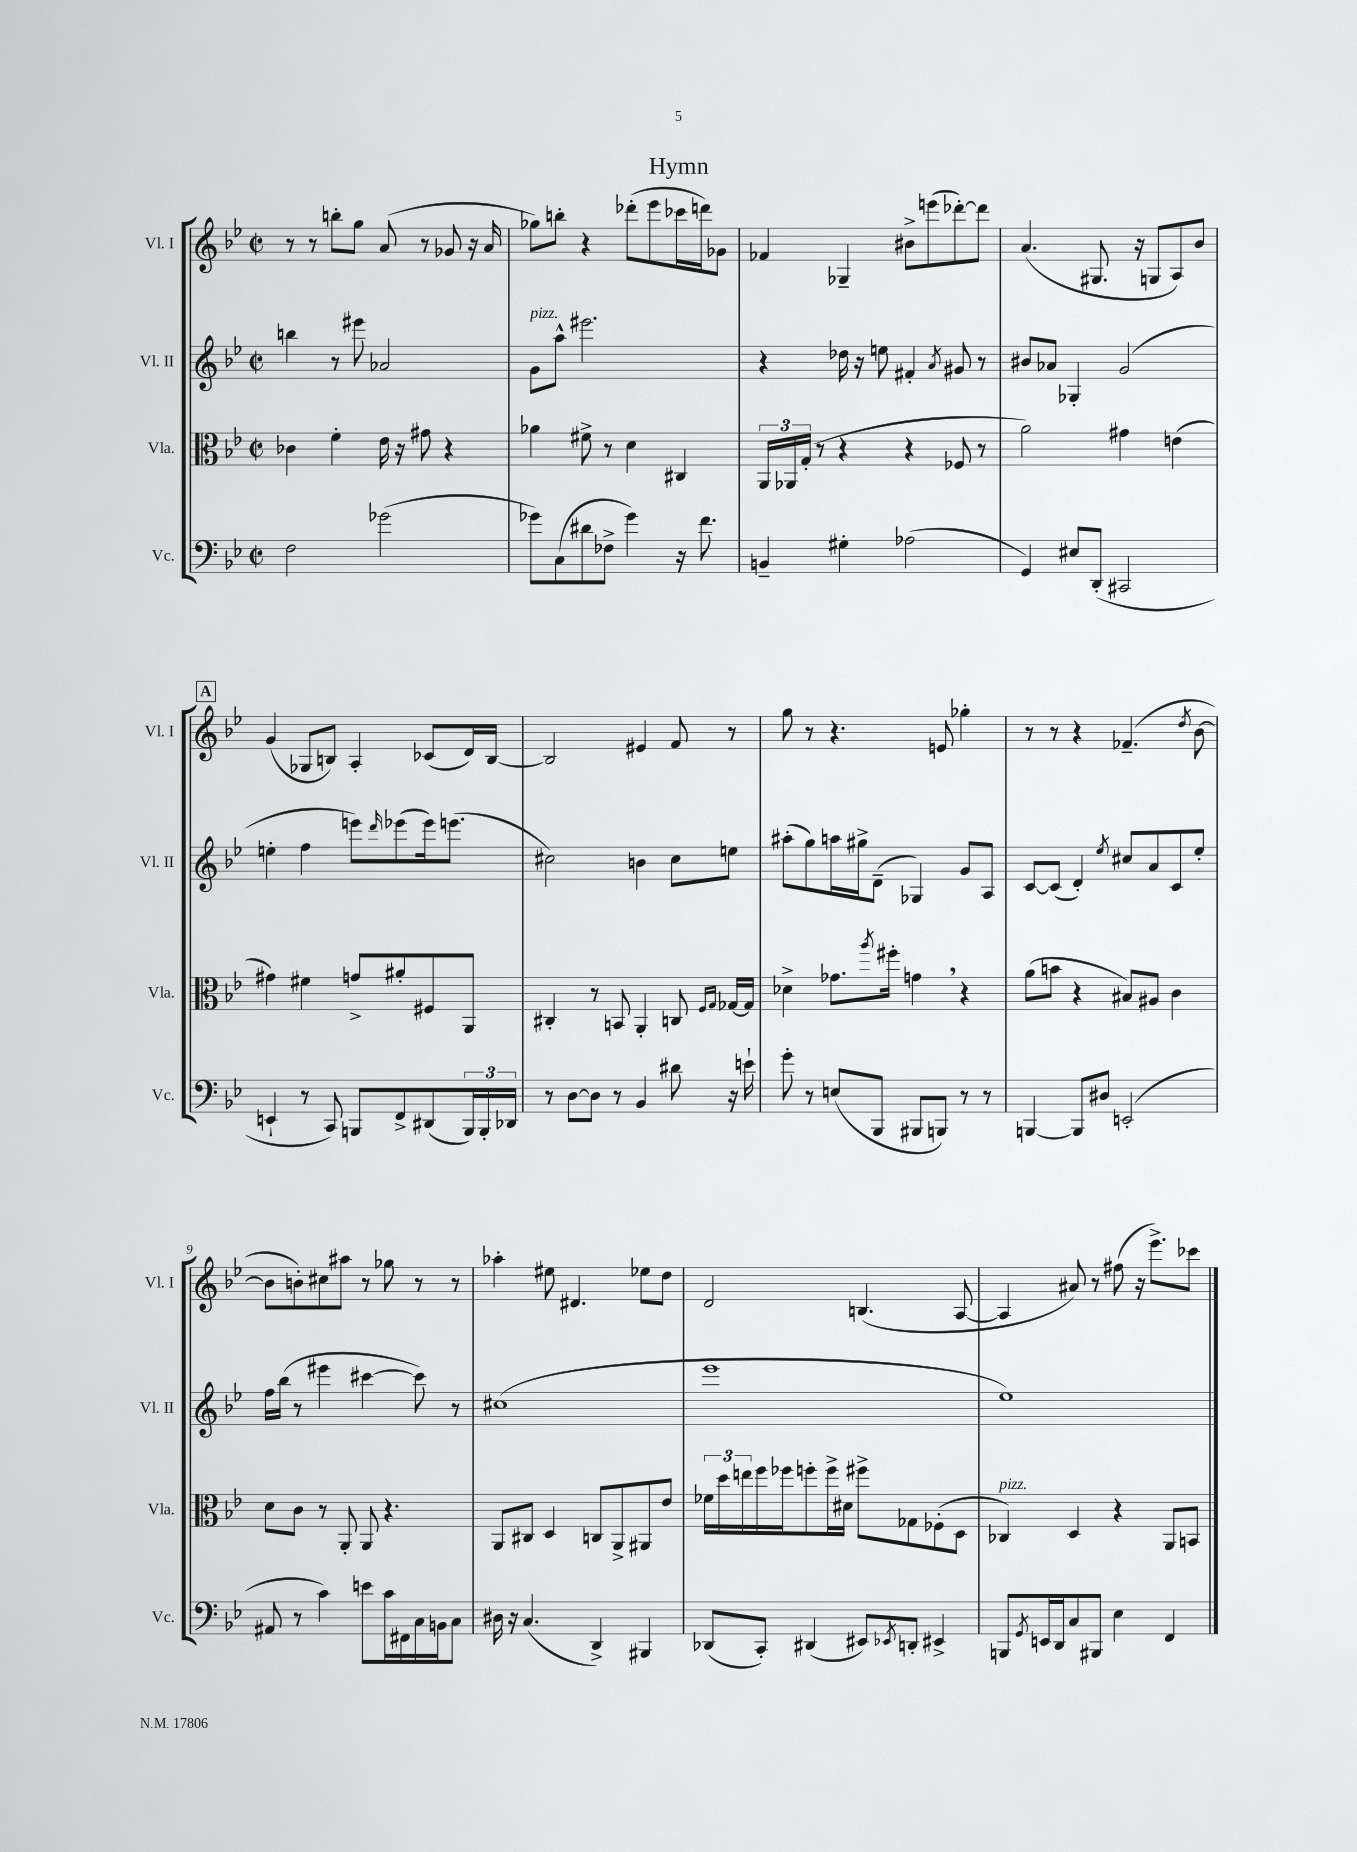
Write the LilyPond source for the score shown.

\header { title = "Hymn" }
<<
\new StaffGroup <<
\new Staff = "s0" \with { instrumentName = "Vl. I" shortInstrumentName = "Vl. I" } {
    \clef treble \key bes \major \defaultTimeSignature \time 2/2
    r8 r8 b''8-. g''8 a'8( r8 ges'8 r16 a'16 |
    ges''8) b''8-. r4 des'''8-.( ees'''8 ces'''16 d'''16) ges'8 |
    fes'4 ges4-- bis'8-> e'''8( des'''8~-.) des'''8 |
    a'4.( gis8. r16 g8 a8) bes'8 |
    \mark \markup { \box "A" } g'4( ges8 b8) a4-. ces'8( d'16) b16~ |
    b2 eis'4 f'8 r8 |
    g''8 r8 r4. e'8 ges''4-. |
    r8 r8 r4 fes'4.--( \acciaccatura { d''8 } bes'8~ |
    bes'8 b'8-.) cis''8 ais''8 r8 ges''8 r8 r8 |
    aes''4-. eis''8 dis'4. ees''8 d''8 |
    d'2 b4.( a8~ |
    a4 ais'8) r8 fis''8( r16 ees'''8.->) ces'''8 \bar "|." |
}
\new Staff = "s1" \with { instrumentName = "Vl. II" shortInstrumentName = "Vl. II" } {
    \clef treble \key bes \major \defaultTimeSignature \time 2/2
    b''4 r8 eis'''8 aes'2 |
    g'8^\markup { \italic "pizz." } a''8-^ eis'''2. |
    r4 des''16 r16 e''8 fis'4-. \acciaccatura { a'8 } gis'8 r8 |
    bis'8 aes'8 ges4-. g'2( |
    \mark \markup { \box "A" } e''4-. f''4 e'''8) \grace { d'''16 } ees'''8( ees'''16) e'''8.( |
    cis''2) b'4 cis''8 e''8 |
    ais''8-.( g''8) a''16 gis''16-> d'8--( ges4) g'8 a8 |
    c'8~ c'8( d'4-.) \acciaccatura { ees''8 } cis''8 a'8 c'8 ees''8-. |
    f''16 bes''16( r8 eis'''4 cis'''4~ cis'''8) r8 |
    cis''1( |
    ees'''1 |
    ees''1) \bar "|." |
}
\new Staff = "s2" \with { instrumentName = "Vla." shortInstrumentName = "Vla." } {
    \clef alto \key bes \major \defaultTimeSignature \time 2/2
    ces'4 f'4-. ees'16 r16 gis'8 r4 |
    aes'4 fis'8-> r8 d'4 cis4 |
    \tuplet 3/2 { a,16 aes,16 g16-.( } r8 r4 r4 fes8 r8 |
    a'2) gis'4 e'4( |
    \mark \markup { \box "A" } gis'4) fis'4 g'8-> ais'8-. fis8 a,8 |
    cis4-. r8 b,8 a,4-. c8 \grace { f16 g16 } ges16~ ges16 |
    des'4-> ges'8. \acciaccatura { a''8 } fis''16-. g'4 \breathe r4 |
    a'8( b'8 r4 bis8) ais8 c'4 |
    d'8 c'8 r8 a,8-. a,8 r4. |
    a,8 cis8 d4 c8 a,8-> ais,8 ees'8 |
    \tuplet 3/2 { fes'16 d''16 e''16 } f''16 fes''16 f''8-. f''16-> dis'16 fis''8-> ges8 fes8-.( d8 |
    ces4^\markup { \italic "pizz." }) d4 r4 a,8 b,8 \bar "|." |
}
\new Staff = "s3" \with { instrumentName = "Vc." shortInstrumentName = "Vc." } {
    \clef bass \key bes \major \defaultTimeSignature \time 2/2
    f2 ges'2( |
    ges'8) c8( dis'8 fes8-> ges'4) r16 f'8. |
    b,4-- gis4-. aes2( |
    g,4) eis8 d,8-.( cis,2 |
    \mark \markup { \box "A" } e,4-! r8 c,8) b,,8 f,8-> dis,8( \tuplet 3/2 { b,,16) b,,16-. des,16 } |
    r8 d8~ d8 r8 bes,4 dis'8 r16 e'16-! |
    g'8-. r8 e8( bes,,8 bis,,8 b,,8) r8 r8 |
    b,,4~ b,,8 dis8 e,2-.( |
    ais,8 r8 c'4) e'8 c'16 fis,16 c16 b,16 c8 |
    dis16 r16 c4.( d,4->) bis,,4 |
    des,8( c,8-.) dis,4( eis,8) \acciaccatura { ees,8 } d,8-. eis,4-> |
    b,,8 \acciaccatura { g,8 } e,16 d,16 c8 bis,,8 ees4 f,4 \bar "|." |
}
>>
>>
